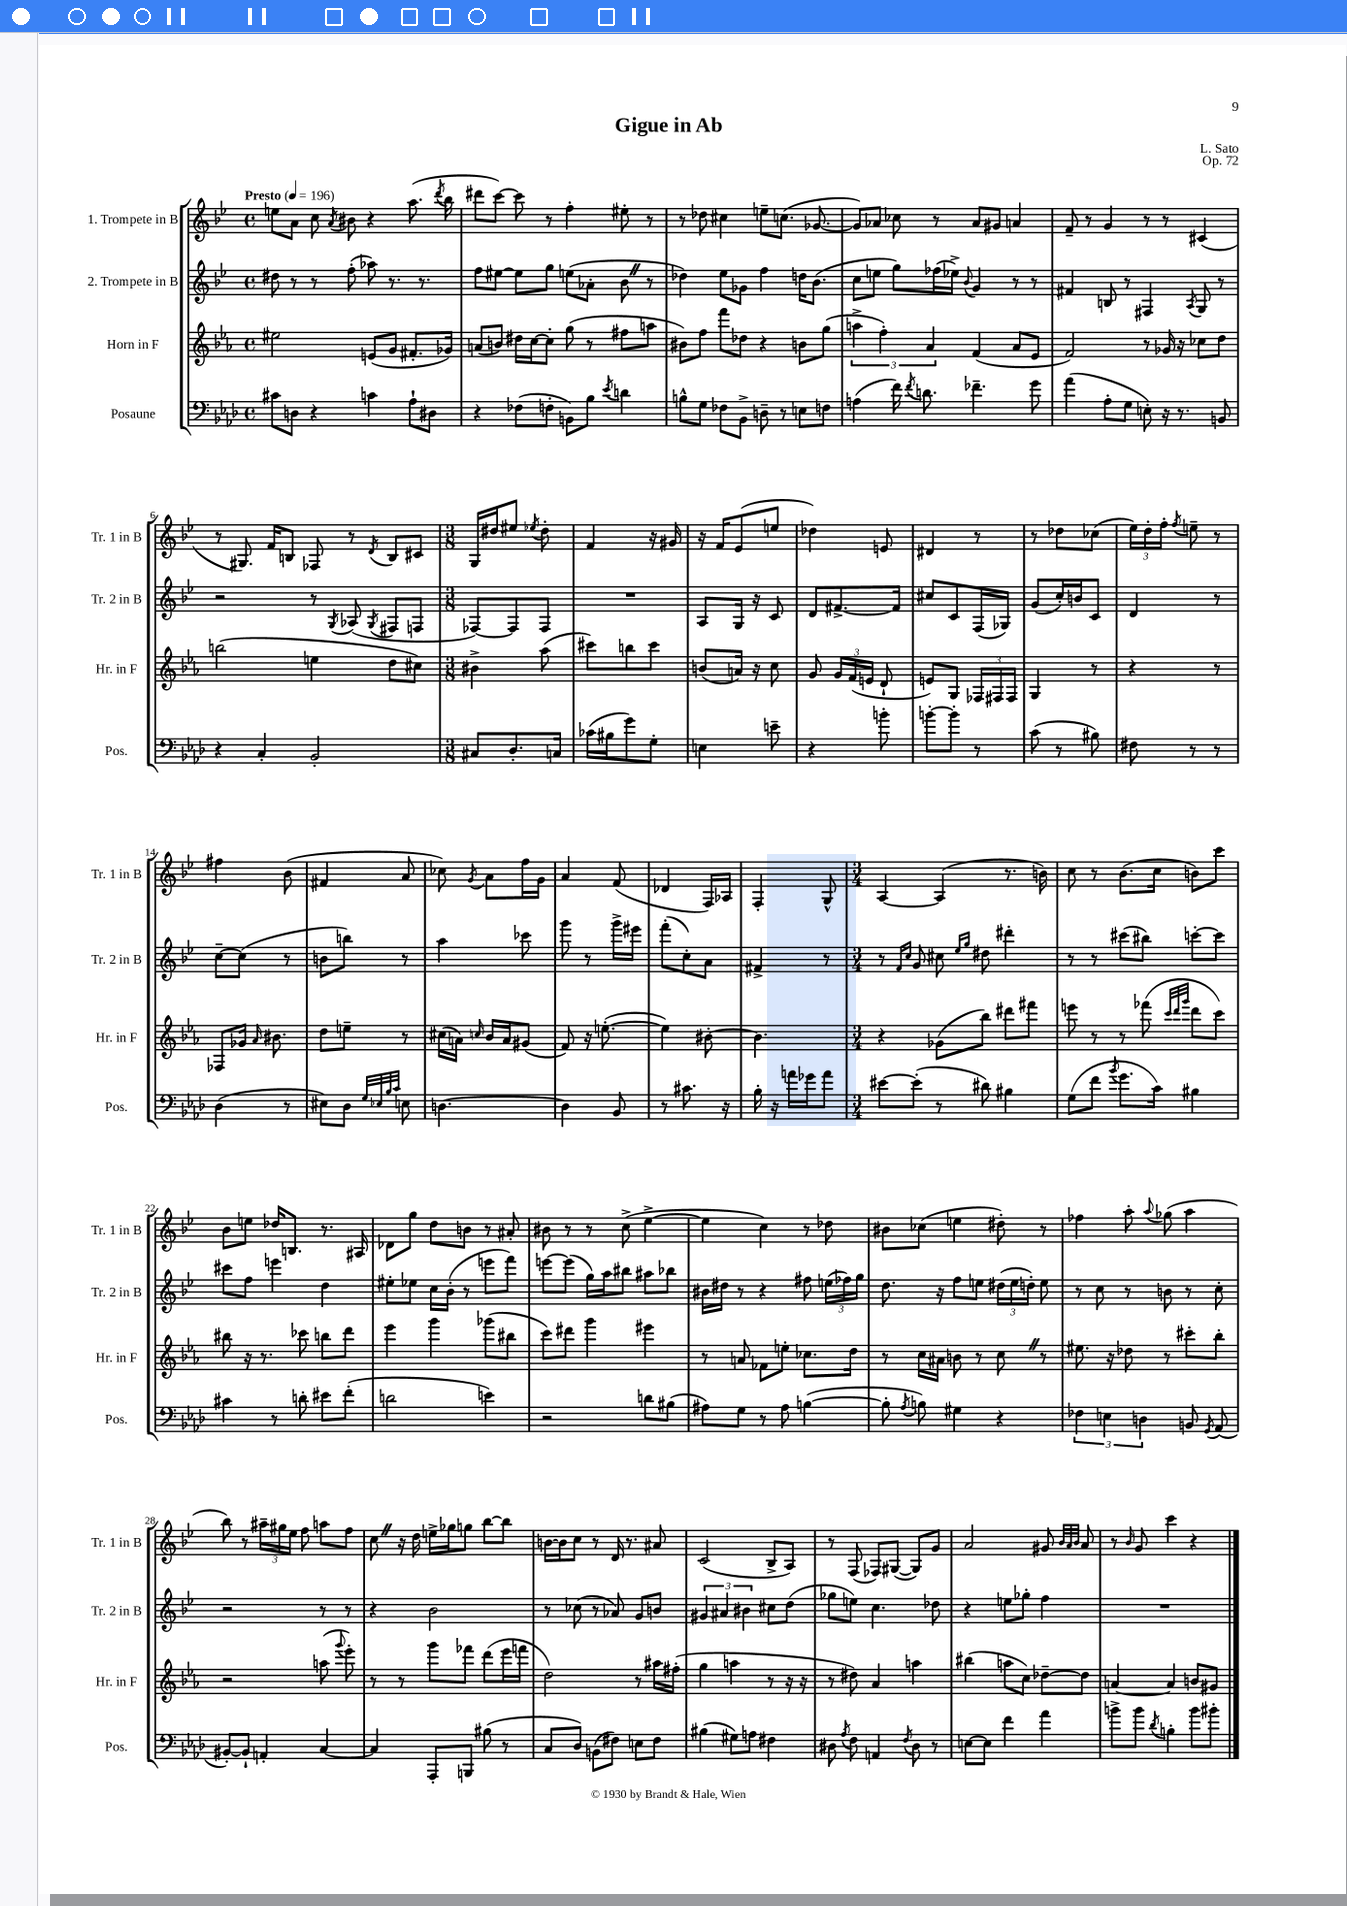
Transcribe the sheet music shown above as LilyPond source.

\header { title = "Gigue in Ab" composer = "L. Sato" opus = "Op. 72" }
<<
\new StaffGroup <<
\new Staff = "s0" \with { instrumentName = "1. Trompete in B" shortInstrumentName = "Tr. 1 in B" } {
    \clef treble \key bes \major \defaultTimeSignature \time 4/4 \tempo "Presto" 4 = 196
    \autoBeamOff e''8[ a'8] c''8 \acciaccatura { a'8 } bis'8 r4 a''8.( \acciaccatura { d'''8 } bes''16 |
    dis'''8[ c'''8]~) c'''8 r8 f''4-. eis''8-. r8 |
    r8 des''8 cis''4 e''8[-- c''8.]( ges'8.~ |
    ges'8[) aes'8] ces''8 r8 aes'8[ gis'8] a'4 |
    f'8-- r8 g'4 r8 r8 cis'4( |
    r8 gis8.) f'16[ b8] fes8 r8 \acciaccatura { d'8 } b8[ cis'8] |
    \numericTimeSignature \time 3/8 g16[ dis''16 eis''8] \acciaccatura { ees''8 } dis''8-. |
    f'4 r16 gis'16 |
    r16 f'16[ ees'8( e''8] |
    des''4) e'8 |
    dis'4 r8 |
    r8 des''8[ ces''8]( |
    \tuplet 3/2 { ees''16[) d''16-. f''16]-. } \acciaccatura { f''8 } e''8-- r8 |
    fis''4 bes'8( |
    fis'4 a'8 |
    ces''8) \acciaccatura { g'8 } a'8[ f''16 g'16] |
    a'4 f'8( |
    des'4 f16[) aes16] |
    f4-. g8-^ |
    \numericTimeSignature \time 3/4 a4~ a4( r8. b'16) |
    c''8 r8 bes'8.[( c''16] b'8[) c'''8] |
    bes'8[ e''8] des''16[ b8.] r8. ais16 |
    des'8[ g''8] d''8[ b'8] r8 ais'8-. |
    bis'8 r8 r8 c''8->( ees''4~-> |
    ees''4 c''4) r8 des''8 |
    bis'8[ ces''8]( e''4 dis''8-.) r8 |
    fes''4 a''8-. \appoggiatura { a''8 } ges''8( a''4 |
    bes''8) r8 \tuplet 3/2 { ais''16[-- gis''16 ees''16] } f''8 a''8[ f''8] |
    c''8 \once \override BreathingSign.text = \markup { \musicglyph "scripts.caesura.straight" } \breathe r16 d''16 e''16[-> ges''16 g''8] bes''8[~ bes''8] |
    b'16[~ b'16 c''8] r8 d'16 r8. ais'8 |
    c'2( bes8[-> a8]) |
    r8 f8( fes8[) gis8]~( gis8[) g'8] |
    a'2 gis'8 \grace { bes'32[ a'32 bes'32] } a'8 |
    r8 \grace { bes'16 } g'8 c'''4 r4 \bar "|." |
}
\new Staff = "s1" \with { instrumentName = "2. Trompete in B" shortInstrumentName = "Tr. 2 in B" } {
    \clef treble \key bes \major \defaultTimeSignature \time 4/4
    \autoBeamOff dis''8 r8 r8 f''8-.( aes''8) r8. r8. |
    f''8[ eis''8]~ eis''8[ g''8] e''8[( aes'8]-. bes'8 \once \override BreathingSign.text = \markup { \musicglyph "scripts.caesura.straight" } \breathe r8 |
    des''4) ees''8[ ges'8] f''4 d''16[ bes'8.]( |
    c''8[ e''8] g''8[) fes''16( ees''16]->) \appoggiatura { bes'8 } g'4 r8 r8 |
    fis'4 b8 r8 fis4 \acciaccatura { a8 } g8 r8 |
    r2 r8 \acciaccatura { g8 } aes8( \acciaccatura { g8 } fis8[ f8] |
    \numericTimeSignature \time 3/8 fes8[~) fes8 fes8] |
    R4. |
    a8[ g16] r16 c'8 |
    d'8[ fis'8.~-> fis'16] |
    cis''8[ c'8 f16( ges16]) |
    g'8[( c''16-.) b'16 c'8] |
    d'4 r8 |
    c''8[~-- c''8]( r8 |
    b'8[ b''8]) r8 |
    a''4 ces'''8 |
    g'''8 r8 g'''16[-> eis'''16] |
    f'''8[-.( c''8-.) a'8] |
    fis'4-> r8 |
    \numericTimeSignature \time 3/4 r8 \grace { f'16[ c''16] } g'8 cis''8 \grace { ees''16[ g''16] } dis''8 dis'''4-. |
    r8 r8 cis'''8[( bis''8]) c'''8[~-. c'''8] |
    cis'''8[ f''8] e'''4 d''4 |
    eis''8[-. ees''8] c''16[ bes'16]-.( r8 e'''8[ f'''8]) |
    e'''8[~ e'''8]( g''16[) a''16 bis''8] ais''8[ bes''8] |
    bis'16[ dis''16] r8 r4 fis''8 \tuplet 3/2 { e''16[( fes''16) g''16] } |
    d''8. r16 f''8[ e''8] \tuplet 3/2 { dis''16[( e''16 d''16]-.) } e''8 |
    r8 c''8 r8 b'8 r8 c''8-. |
    r2 r8 r8 |
    r4 bes'2 |
    r8 ces''8( r8 aes'8) g'8[ b'8] |
    \tuplet 3/2 { gis'4 ais'4 bis'4 } cis''8[ d''8]( |
    ges''8[ e''8]) c''4. des''8 |
    r4 e''8[ ges''8]-. f''4 |
    R2. \bar "|." |
}
\new Staff = "s2" \with { instrumentName = "Horn in F" shortInstrumentName = "Hr. in F" } {
    \clef treble \key ees \major \defaultTimeSignature \time 4/4
    \autoBeamOff eis''2 e'8[( g'8] fis'8.[-. ges'16]) |
    a'8[( b'8]) dis''16[ c''16~ c''8]-. g''8( r8 fis''8[ a''8] |
    bis'8[) f''8] f'''8[ des''8] r4 b'8[ g''8]( |
    \tuplet 3/2 { a''4-> f''4-.) aes'4 } f'4( aes'8[ ees'8] |
    f'2) r8 ges'16 r16 ces''8[ d''8] |
    b''2( e''4 d''8[ cis''8]) |
    \numericTimeSignature \time 3/8 bis'4-> aes''8( |
    cis'''8[) b''8 cis'''8] |
    b'8[( a'16]) r16 c''8 |
    g'8 \tuplet 3/2 { g'16[ f'16( e'16] } d'8-! |
    e'8[) g8] \tuplet 3/2 { fes16[ fis16 fis16] } |
    g4 r8 |
    r4 r8 |
    fes8[ ges'16] \grace { aes'16 } bis'8. |
    d''8[ e''8]-- r8 |
    cis''16[( a'16]) \grace { c''16 } bes'16[ a'16 gis'8]( |
    f'8) r16 e''8.~-.( |
    e''4) bis'8~-. |
    bis'4. |
    \numericTimeSignature \time 3/4 r4 ges'8[( bes''8]) dis'''8[ fis'''8] |
    e'''8 r8 r8 fes'''8( \grace { c'''32[ d'''32 g'''32] } d'''8[ c'''8]) |
    bis''8 r16 r8. ces'''8 b''8[ d'''8] |
    ees'''4 g'''4 ges'''8[( bis''8] |
    c'''8[) dis'''8] g'''4 eis'''4 |
    r8 a'8 fes'8[ e''8]-. ces''8.[ d''16] |
    r8 c''16[ ais'16] b'8 r8 c''8 \once \override BreathingSign.text = \markup { \musicglyph "scripts.caesura.straight" } \breathe r8 |
    eis''8. r16 des''8 r8 cis'''8[-. bes''8]-. |
    r2 a''8( \appoggiatura { g'''8 } ees'''8-.) |
    r8 r8 g'''8[ fes'''8] d'''8[( ees'''16 f'''16] |
    d''2) r8 ais''16[ fis''16]-.( |
    g''4 a''4 r8 r16 r16 |
    r8 dis''8) aes'4 a''4 |
    bis''4( a''8[ c''8]) des''8[~-- des''8] |
    a'4~ a'4 b'8[ gis'8] \bar "|." |
}
\new Staff = "s3" \with { instrumentName = "Posaune" shortInstrumentName = "Pos." } {
    \clef bass \key aes \major \defaultTimeSignature \time 4/4
    \autoBeamOff cis'8[ d8] r4 c'4 aes8[-! dis8] |
    r4 fes8[( f8]-. b,8[) bes8] \acciaccatura { ees'8 } d'4 |
    b8[-^ g8] fes8[ bes,8]-> d8-- r8 e8[ f8] |
    a4( f'16) \acciaccatura { f'8 } d'8. fes'4.-- g'8 |
    aes'4( aes8[-. g8] e8-.) r16 r8. b,8 |
    r4 c4-. bes,2-. |
    \numericTimeSignature \time 3/8 cis8[ des8.-. c16] |
    ces'16[( bis16 g'8) g8]-. |
    e4 e'8-- |
    r4 b'8-. |
    b'8[~-. b'8]-. r8 |
    c'8( r8 bis8) |
    fis8 r8 r8 |
    des4( r8 |
    eis8[) des8] \grace { g32[ ees32 bes32 c'32] } e8 |
    d4.~ |
    d4 bes,8 |
    r8 cis'8. r16 |
    bes16-. r16 a'16[ ges'16 a'8] |
    \numericTimeSignature \time 3/4 eis'8[~ eis'8]-.( r8 dis'8) bis4 |
    g8[( f'8] \acciaccatura { bes'8 } g'8.[ c'16]) bis4 |
    cis'4 r8 d'8-. eis'8[ f'8]-.( |
    d'2 e'4) |
    r2 d'8[ bis8]( |
    ais8[) g8] r8 ais8 b4~( |
    b8-. \acciaccatura { aes8 } b8) gis4 r4 |
    \tuplet 3/2 { fes4 e4 d4 } b,8 \acciaccatura { g,8 } aes,8( |
    bis,8[~-.) bis,8]-! a,4-. c4~ |
    c4 aes,,8[-. b,,8] bis8( r8 |
    c8[ des8]) b,8[( fis8]) e8[ fis8] |
    bis4( gis8[) a8] fis4 |
    dis8 \acciaccatura { aes8 } f8 a,4 \acciaccatura { f8 } dis8 r8 |
    e8[~ e8] f'4 aes'4 |
    b'8[-> b'8] \acciaccatura { des'8 } b4-. b'8[ bis'8]-. \bar "|." |
}
>>
>>
